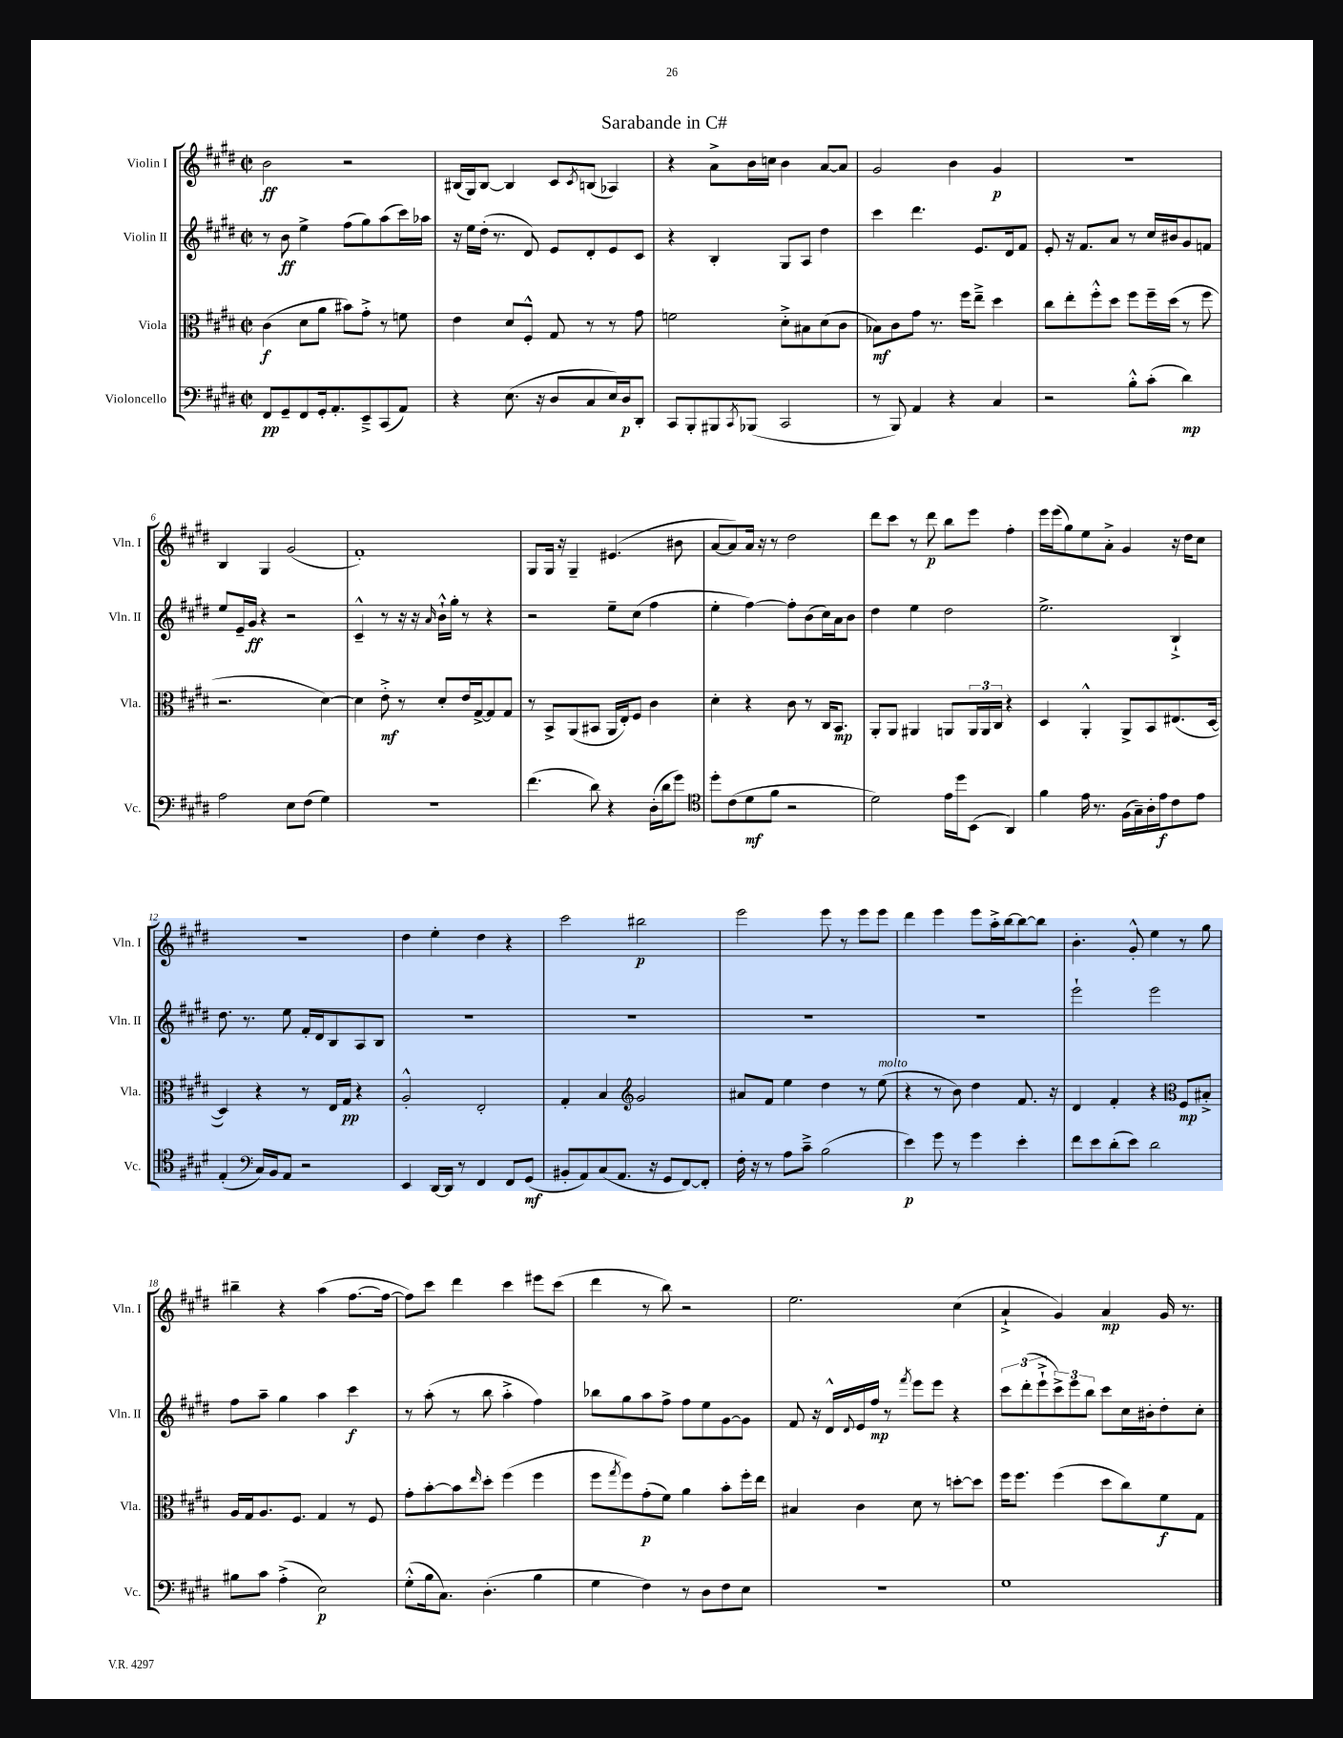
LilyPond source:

\header { title = "Sarabande in C#" }
<<
\new StaffGroup <<
\new Staff = "s0" \with { instrumentName = "Violin I" shortInstrumentName = "Vln. I" } {
    \clef treble \key e \major \defaultTimeSignature \time 2/2
    b'2\ff r2 |
    bis16( gis16) bis8~ bis4 cis'8 \acciaccatura { cis'8 } b8( aes4) |
    r4 a'8-> b'16 c''16 b'4 a'8~ a'8 |
    gis'2 b'4 gis'4\p |
    R1 |
    b4 gis4 gis'2( |
    fis'1-.) |
    gis8 gis16 r16 gis4-- eis'4.( bis'8 |
    a'8~ a'8) a'16 r16 r8 dis''2 |
    dis'''8 cis'''8 r8 dis'''8\p b''8 e'''8 fis''4-. |
    e'''16 e'''16( gis''8) e''8 a'8-.-> gis'4 r16 dis''16 cis''8 |
    R1 |
    dis''4 e''4-. dis''4 r4 |
    cis'''2 bis''2\p |
    e'''2 e'''8 r8 e'''8 e'''8 |
    dis'''4 e'''4 e'''8 a''16-.-> b''16~ b''8~ b''8 |
    b'4.-. gis'8-.-^ e''4 r8 gis''8 |
    bis''4-- r4 a''4( fis''8.~ fis''16~ |
    fis''8) cis'''8 dis'''4 cis'''4 eis'''8 cis'''8( |
    dis'''4 r8 b''8) r2 |
    e''2. cis''4( |
    a'4-!-> gis'4) a'4\mp gis'16 r8. \bar "|." |
}
\new Staff = "s1" \with { instrumentName = "Violin II" shortInstrumentName = "Vln. II" } {
    \clef treble \key e \major \defaultTimeSignature \time 2/2
    r8 b'8\ff e''4-> fis''8( gis''8) a''8( cis'''16) aes''16 |
    r16 e''16 dis''16-.( r8. dis'8) e'8 dis'8-. e'8 cis'8 |
    r4 b4-. gis8 a8 dis''4 |
    cis'''4 dis'''4. e'8. dis'16 fis'8 |
    e'8-. r16 fis'8. a'8 r8 cis''16 bis'16 gis'8 f'8 |
    e''8 e'16-- gis'16\ff r4 r2 |
    cis'4---^ r8 r16 r16 \grace { a'16 } b'16-!-^ gis''16-. r8 r4 |
    r2 e''8-- cis''8( fis''4 |
    e''4-. fis''4~) fis''8-. b'8( cis''16) a'16 b'8 |
    dis''4 e''4 dis''2 |
    e''2.-> b4-!-> |
    dis''8. r8. e''8 fis'16-. dis'16 b8 a8 b8 |
    R1 |
    R1 |
    R1 |
    R1 |
    e'''2-! e'''2 |
    fis''8 a''8-- gis''4 a''4 cis'''4\f |
    r8 a''8-.( r8 b''8 a''4-.-> fis''4) |
    bes''8 gis''8 a''8 fis''8-> fis''8 e''8 gis'8~ gis'8 |
    fis'8 r16 dis'16-^ \appoggiatura { dis'8 } e'16 fis''16\mp r8 \acciaccatura { fis'''8 } e'''8 e'''8 r4 |
    \tuplet 3/2 { cis'''8 dis'''8-.( e'''8-!-> } \tuplet 3/2 { cis'''8->) e'''8 b''8 } cis'''8 cis''16 bis'16-. dis''8-. cis''8-. \bar "|." |
}
\new Staff = "s2" \with { instrumentName = "Viola" shortInstrumentName = "Vla." } {
    \clef alto \key e \major \defaultTimeSignature \time 2/2
    cis'4\f( dis'8 a'8 bis'8) gis'8-.-> r8 f'8 |
    e'4 dis'8 fis8-.-^ gis8 r8 r8 gis'8 |
    f'2 dis'8-.-> bis8 dis'8( cis'8 |
    bes8\mf) cis'8 gis'8 r8. fis''16 e''8---> dis''4 |
    cis''8 e''8-. fis''8-.-^ dis''8 fis''8 fis''16-- dis''16( r8 fis''8 |
    r2. dis'4~) |
    dis'4 e'8-.->\mf r8 dis'8-. e'16 gis16~-> gis8 gis8 |
    r8 b,8-> a,8( bis,8 a,16 e16-.) fis8 cis'4 |
    dis'4-. r4 cis'8 r8 cis16 b,8.\mp |
    a,8-. a,8 ais,4 a,8 \tuplet 3/2 { a,16 a,16 cis16 } r4 |
    dis4 a,4-.-^ a,8-> b,8 eis8.( dis16~ |
    dis4) r4 r8 e16 gis16\pp r4 |
    a2-.-^ e2-. |
    gis4-. b4 \clef treble gis'2 |
    ais'8 fis'8 e''4 dis''4 r8 e''8^\markup { \italic "molto" }( |
    r4 r8 b'8) dis''4 fis'8. r16 |
    dis'4 fis'4-. r4 \clef alto fis8\mp bis8-.-> |
    a16 gis16 a8. fis8. gis4 r8 fis8 |
    gis'8-. b'8~-. b'8 \grace { e''16 } dis''8-. fis''4( fis''4 |
    fis''8 \acciaccatura { gis''8 } fis''8) gis'8-.\p( fis'8) a'4 b'8-. fis''16-. e''16 |
    bis4 cis'4 dis'8 r8 d''8~-. d''8 |
    fis''16 fis''8. fis''4( dis''8 cis''8) fis'8\f gis8 \bar "|." |
}
\new Staff = "s3" \with { instrumentName = "Violoncello" shortInstrumentName = "Vc." } {
    \clef bass \key e \major \defaultTimeSignature \time 2/2
    fis,8\pp gis,8-- fis,8 gis,16-. a,8.-. e,8---> cis,8( a,8) |
    r4 e8.( r16 dis8 cis8 e16) dis16\p dis,8-. |
    cis,8 b,,8-. bis,,8 \acciaccatura { cis,8 } bes,,8( cis,2 |
    r8 b,,8) a,4 r4 cis4 |
    r2 b8-.-^ cis'8-.( dis'4\mp) |
    a2 e8 fis8( gis4) |
    r1 |
    fis'4.( dis'8) r4 dis16-.( dis'16 gis'8) |
    \clef tenor dis''8-. cis'8( dis'8\mf fis'8 r2 |
    dis'2) e'16 dis''16 b,8( a,4) |
    fis'4 e'16 r8. fis16( gis16--) a16-. e'16\f cis'8 e'8 |
    e4-.( \clef bass cis16) b,16 a,8 r2 |
    e,4 dis,16~ dis,16 r8 fis,4 fis,8 gis,8\mf( |
    bis,8-. a,8) cis8( a,8. r16 gis,8 fis,8~) fis,8-. |
    fis16-. r16 r8 a8 cis'8---> b2( |
    e'4\p) gis'8 r8 gis'4 e'4-. |
    fis'8 e'8 dis'8-.( e'8) dis'2 |
    bis8 cis'8 a4-.->( e2\p) |
    gis8-.-^( b16 cis8.) dis4.-.( b4 |
    gis4 fis4) r8 dis8 fis8 e8 |
    R1 |
    gis1 \bar "|." |
}
>>
>>
